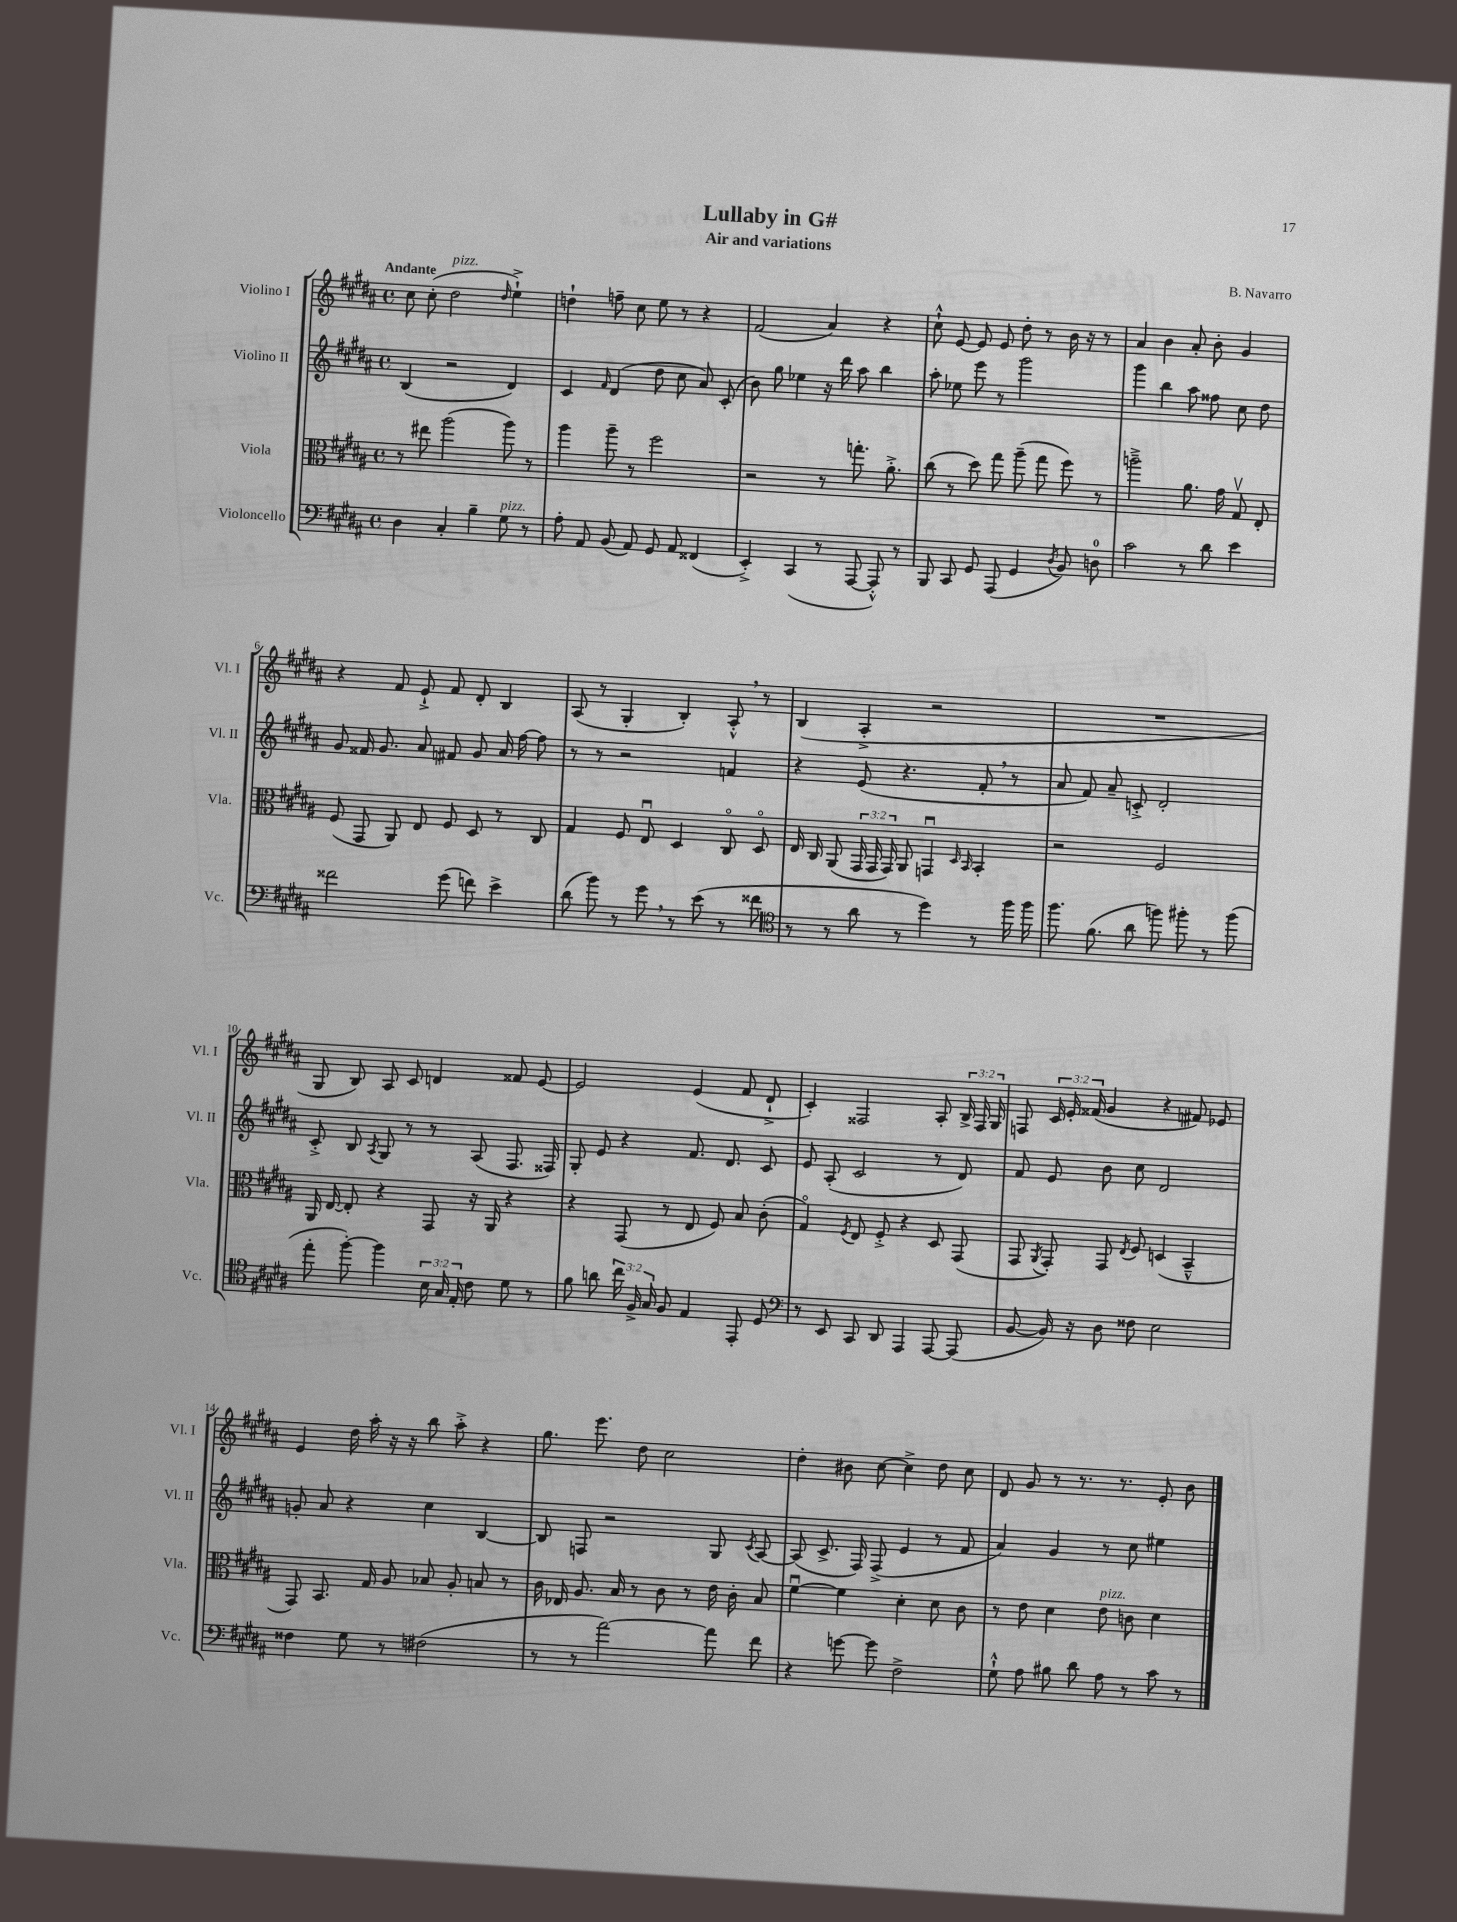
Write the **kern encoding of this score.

**kern	**kern	**kern	**kern
*part4	*part3	*part2	*part1
*staff4	*staff3	*staff2	*staff1
*I"Violoncello	*I"Viola	*I"Violino II	*I"Violino I
*I'Vc.	*I'Vla.	*I'Vl. II	*I'Vl. I
*clefF4	*clefC3	*clefG2	*clefG2
*k[f#c#g#d#a#]	*k[f#c#g#d#a#]	*k[f#c#g#d#a#]	*k[f#c#g#d#a#]
*M4/4	*M4/4	*M4/4	*M4/4
*met(c)	*met(c)	*met(c)	*met(c)
=1	=1	=1	=1
!	!	!	!LO:TX:a:B:t=Andante
4D#\	8r	(4B/	8cc#\
.	8ee#X\	.	(8cc#'\
!	!	!	!LO:TX:a:i:t=pizz.
4C#'/	(2aa#\	2r	2dd#\
4B~\	.	.	.
.	.	.	16qqdd#/
!LO:TX:a:i:t=pizz.	!	!	!
8G#\	8aa#\)	4d#/)	4ee`^\)
8r	8r	.	.
=2	=2	=2	=2
8A#'\	4aa#\	4c#/	4ddn`\
8AA#/	.	.	.
.	.	16qqf#/	.
(8BB/	8aa#~\	(4d#/	8ffn~\
8AA#/)	8r	.	8cc#\
8GG#/	2ff#\	8dd#\	8ee\
8AA#/	.	8cc#\	8r
(4FF##X/	.	8a#/)	4r
.	.	(8c#'/	.
=3	=3	=3	=3
4EE'^/)	2r	8b\)	(2f#/
.	.	8gg#\	.
(4CC#/	.	4ee-X\	.
8r	8r	16r	4a#/)
.	.	16ddd#\	.
[8AAA#/	8.ggn'\	8aa#\	.
8AAA#'^^/])	.	4bb\	4r
.	8.a#'^\	.	.
8r	.	.	.
=4	=4	=4	=4
8BBB/	(8cc#\	8aa#'\	8cc#`^^\
8CC#/	8r	8ee-X\	[8e/
8GG#/	8dd#\)	8eee\	8e/]
(8AAA#/	8gg#\	8r	8e/
4GG#/	(8aa#~\	2ggg#\	8dd#'\
.	8gg#\	.	8r
8qD#/	.	.	.
8BB/)	8ff#\)	.	16b\
.	.	.	16r
8Dn\	8r	.	8r
=5	=5	=5	=5
2c#\	2aan~^\	4ggg#\	4a#/
.	.	4bb\	4b\
8r	8.a#\	8aa#\	8a#'/
8d#\	.	8ff##X\	8b'\
.	16g#\	.	.
4e\	8G#v/	8cc#\	4g#/
.	8E'/	8dd#\	.
!!LO:LB:g=z
=6	=6	=6	=6
2f##X\	(8F#/	8g#/	4r
.	8GG#/	16f##X/	.
.	.	8.g#/	.
.	8AA#/)	.	8f#/
.	8E/	8a#/	8e`^/
(8g#\	8F#/	8f#X/	8f#/
8fn\)	8D#/	8g#/	8d#'/
4e^\	8r	16a#/	4B/
.	.	[16ff#\	.
.	8C#/	8ff#\]	.
=7	=7	=7	=7
(8d#\	4G#/	8r	(8A#/
8b\)	.	8r	8r
8r	8F#/	2r	4G#'/
8g#,\	8Eu/	.	.
8r	4D#/	.	4B'/)
(8e\	.	.	.
8r	8C#/	4fn/	8A#'^^,/
8f##X\	8D#/	.	8r
=8	=8	=8	=8
*clefC4	*	*	*
8r	16E/	4r	(4B/
.	16C#/	.	.
8r	(8AA#/	.	.
8a#\	24GG#/	(8e/	4A#'^/
.	24GG#/	.	.
.	24GG#/)	.	.
8r	8AA#/	4.r	.
4dd#\)	4GGnu/	.	2r
.	16qqD#/	.	.
.	16qqBB/	.	.
8r	4BB'/	8f#',/	.
16ff#\	.	8r	.
16ff#\	.	.	.
=9	=9	=9	=9
8.ff#\	2r	8a#/	1r
.	.	8f#/)	.
(8.f#\	.	.	.
.	.	8a#~/	.
8a#\	.	8cn'^/	.
8ffn\)	2F#/	2d#'/	.
8ff#X'\	.	.	.
8r	.	.	.
(8ff#\	.	.	.
!!LO:LB:g=z
=10	=10	=10	=10
8ee'\	16AA#/	8c#'^/	8G#/
.	[16E/	.	.
[8ff#'\)	8E'/]	8B/	8B/)
.	.	8qA#/	.
4ff#\]	4r	8G#/	8A#/
.	.	8r	8c#/
24B\	8GG#/	8r	4dn/
24G#/	.	.	.
24E'/	.	.	.
8c#\	16r	(8A#/	.
.	16AA#/	.	.
8d#\	4r	8.F#/	8f##X/
8r	.	.	[8e/
.	.	16F##X/)	.
=11	=11	=11	=11
8f#\	4r	8G#'/	2e/]
8an\	.	8e/	.
24cc#\	(8GG#/	4r	.
24F#^/	.	.	.
24G#/	.	.	.
8F#/	8r	.	.
4E/	8E/	8.f#/	(4e/
.	8F#/)	.	.
.	.	8.d#/	.
8EE'/	8B/	.	8f#/
8D#/	(8c#'\	8c#/	8d#`^/
=12	=12	=12	=12
*clefF4	*	*	*
8r	4G#/)	8e/	4c#'/)
8EE/	.	(8A#'/	.
.	8qF#/	.	.
8CC#/	8E/	2c#/	2F##X/
8DD#/	8F#'^/	.	.
4AAA#/	4r	.	.
[8AAA#/	8D#/	8r	8A#'/
(8AAA#/]	(8GG#/	8d#/)	24B^/
.	.	.	24F##/
.	.	.	24G#/
=13	=13	=13	=13
[8BB/	8GG#/	8f#/	8Fn/
.	8qAA#/	.	.
16BB/])	8GG#'/)	8e/	24c#/
.	.	.	24e'/
16r	.	.	.
.	.	.	(24f##X/
8D#\	8GG#/	8b\	4g#/
.	8qE/	.	.
8F##X\	8F#/	8cc#\	.
2E\	(4Dn/	2d#/	4r
.	4BB~^^/	.	8f#X/)
.	.	.	8e-X/
!!LO:LB:g=z
=14	=14	=14	=14
4F##X\	8GG#/)	8gn'/	4e/
.	8.BB/	8a#/	.
8G#\	.	4r	16dd#\
.	16G#/	.	16aa#'\
8r	8A#/	.	16r
.	.	.	16r
(2F#X\	8B-X/	4cc#\	8bb\
.	8A#'/	.	8aa#'^\
.	8Bn/	[4B/	4r
.	8r	.	.
=15	=15	=15	=15
8r	16c#\	8B/]	8.gg#\
.	16E-X/	.	.
8r	8.A#/	8Fn/	.
.	.	.	8.eee\
[2a#\)	.	2r	.
.	16B/	.	.
.	8r	.	8dd#\
.	8c#\	.	2cc#\
.	8r	.	.
8a#\]	16e\	8G#/	.
.	16c#'\	.	.
.	.	8qc#/	.
8f#\	8B/	[8A#/	.
=16	=16	=16	=16
4r	[4f#u\	(8A#/]	4dd#'\
.	.	8.c#^/	.
[8gn\	4f#\]	.	8b#X\
.	.	16F#/)	.
8g\]	.	(8F#^/	[8cc#\
2F#^\	4d#'\	4e/	4cc#^\]
.	8d#\	8r	8dd#\
.	8c#\	8f#/	8cc#\
=17	=17	=17	=17
8G#`^^\	8r	4a#/)	8d#/
8A#\	8e\	.	8g#/
8B#X\	4d#\	4g#/	8r
8d#\	.	.	8.r
!	!LO:TX:a:i:t=pizz.	!	!
8A#\	8e\	8r	.
.	.	.	8.r
8r	8cn\	8cc#\	.
8c#\	4d#\	4ee#X\	8e'/
8r	.	.	8b\
==	==	==	==
*-	*-	*-	*-
